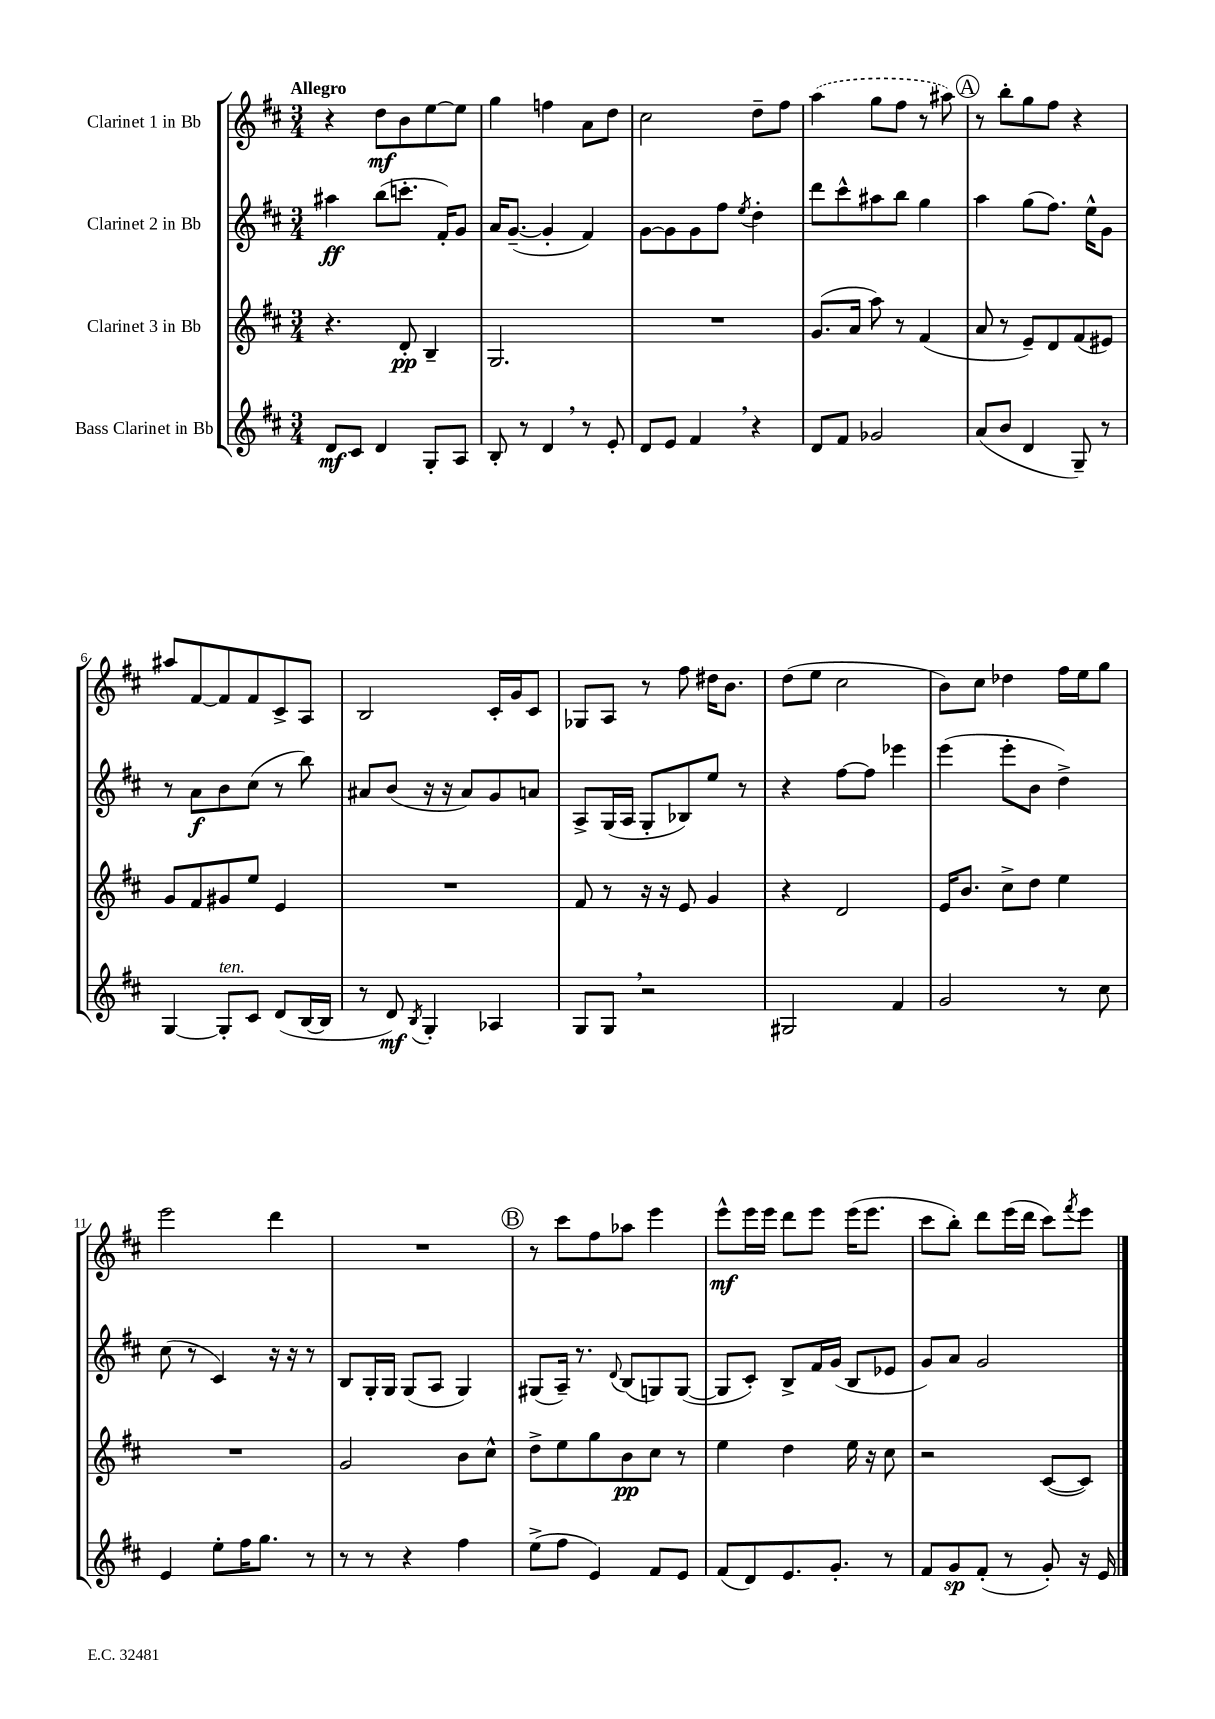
<<
\new StaffGroup <<
\new Staff = "s0" \with { instrumentName = "Clarinet 1 in Bb" } {
    \clef treble \key d \major \numericTimeSignature \time 3/4 \tempo "Allegro"
    r4 d''8\mf b'8 e''8~ e''8 |
    g''4 f''4 a'8 d''8 |
    cis''2 d''8-- fis''8 |
    \once \slurDashed a''4( g''8 fis''8 r8 ais''8) |
    \mark \markup { \circle "A" } r8 b''8-. g''8 fis''8 r4 |
    ais''8 fis'8~ fis'8 fis'8 cis'8-> a8 |
    b2 cis'16-. g'16 cis'8 |
    ges8 a8 r8 fis''8 dis''16 b'8. |
    d''8( e''8 cis''2 |
    b'8) cis''8 des''4 fis''16 e''16 g''8 |
    e'''2 d'''4 |
    R2. |
    \mark \markup { \circle "B" } r8 cis'''8 fis''8 aes''8 e'''4 |
    e'''8-^\mf e'''16 e'''16 d'''8 e'''8 e'''16( e'''8. |
    cis'''8 b''8-.) d'''8 e'''16( d'''16 cis'''8) \acciaccatura { fis'''8 } e'''8 \bar "|." |
}
\new Staff = "s1" \with { instrumentName = "Clarinet 2 in Bb" } {
    \clef treble \key d \major \numericTimeSignature \time 3/4
    ais''4\ff b''8( c'''8.-. fis'16-.) g'8 |
    a'16 g'8.~--( g'4-. fis'4) |
    g'8~ g'8 g'8 fis''8 \acciaccatura { e''8 } d''4-. |
    d'''8 cis'''8-^ ais''8 b''8 g''4 |
    \mark \markup { \circle "A" } a''4 g''8( fis''8.) e''16-^ g'8 |
    r8 a'8\f b'8 cis''8( r8 b''8) |
    ais'8 b'8( r16 r16 ais'8) g'8 a'8 |
    a8-> g16( a16 g8-. bes8) e''8 r8 |
    r4 fis''8~ fis''8 ees'''4 |
    e'''4( e'''8-. b'8 d''4->) |
    cis''8( r8 cis'4) r16 r16 r8 |
    b8 g16-. g16 g8( a8 g4) |
    \mark \markup { \circle "B" } gis8( a16--) r8. \appoggiatura { d'8 } b8( g8) g8~( |
    g8 cis'8-.) b8-> fis'16 g'16( b8 ees'8 |
    g'8) a'8 g'2 \bar "|." |
}
\new Staff = "s2" \with { instrumentName = "Clarinet 3 in Bb" } {
    \clef treble \key d \major \numericTimeSignature \time 3/4
    r4. d'8-.\pp b4-- |
    g2. |
    R2. |
    g'8.( a'16 a''8) r8 fis'4( |
    \mark \markup { \circle "A" } a'8 r8 e'8--) d'8 fis'8( eis'8) |
    g'8 fis'8 gis'8 e''8 e'4 |
    R2. |
    fis'8 r8 r16 r16 e'8 g'4 |
    r4 d'2 |
    e'16 b'8. cis''8-> d''8 e''4 |
    R2. |
    g'2 b'8 cis''8-^ |
    \mark \markup { \circle "B" } d''8-> e''8 g''8 b'8\pp cis''8 r8 |
    e''4 d''4 e''16 r16 cis''8 |
    r2 cis'8~( cis'8) \bar "|." |
}
\new Staff = "s3" \with { instrumentName = "Bass Clarinet in Bb" } {
    \clef treble \key d \major \numericTimeSignature \time 3/4
    d'8\mf cis'8 d'4 g8-. a8 |
    b8-. r8 d'4 \breathe r8 e'8-. |
    d'8 e'8 fis'4 \breathe r4 |
    d'8 fis'8 ges'2 |
    \mark \markup { \circle "A" } a'8( b'8 d'4 g8--) r8 |
    g4~ g8-.^\markup { \italic "ten." } cis'8 d'8( b16~ b16 |
    r8 d'8\mf) \acciaccatura { b8 } g4-. aes4 |
    g8 g8 \breathe r2 |
    gis2 fis'4 |
    g'2 r8 cis''8 |
    e'4 e''8-. fis''16 g''8. r8 |
    r8 r8 r4 fis''4 |
    \mark \markup { \circle "B" } e''8->( fis''8 e'4) fis'8 e'8 |
    fis'8( d'8) e'8. g'8.-. r8 |
    fis'8 g'8\sp fis'8-.( r8 g'8-.) r16 e'16 \bar "|." |
}
>>
>>
